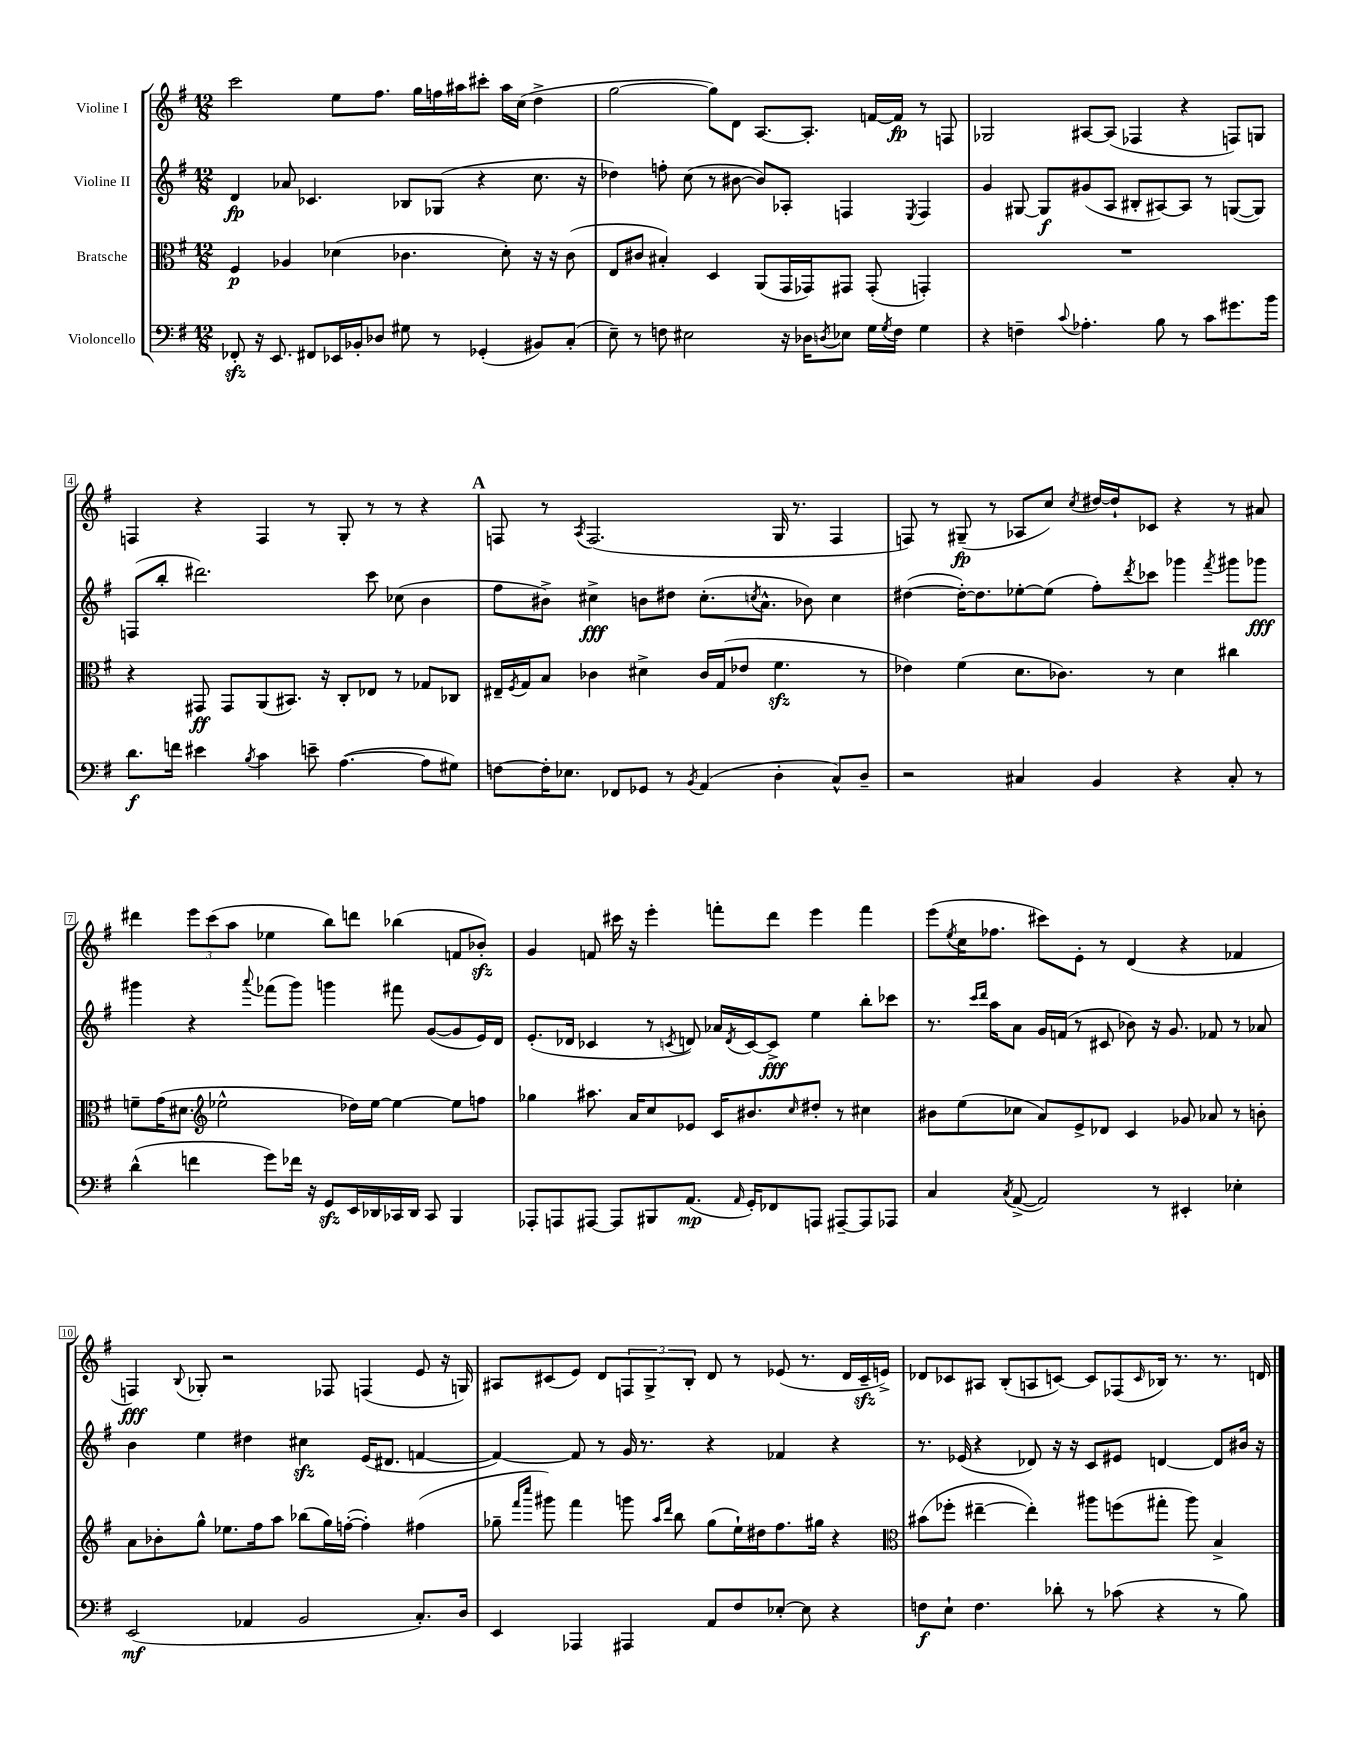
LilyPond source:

<<
\new StaffGroup <<
\new Staff = "s0" \with { instrumentName = "Violine I" } {
    \clef treble \key g \major \numericTimeSignature \time 12/8
    c'''2 e''8 fis''8. g''16 f''16 ais''16 cis'''8-. ais''16 c''16( d''4-> |
    g''2~ g''8) d'8 a8.~ a8.-. f'16~ f'16\fp r8 f8 |
    ges2 ais8~ ais8( fes4 r4 f8) g8 |
    f4 r4 f4 r8 g8-. r8 r8 r4 |
    \mark \markup { \bold "A" } f8 r8 \acciaccatura { a8 } f2.( g16 r8. f4 |
    f8) r8 gis8--\fp( r8 aes8 c''8) \acciaccatura { c''8 } dis''16~ dis''16-! ces'8 r4 r8 ais'8 |
    dis'''4 \tuplet 3/2 { e'''8 c'''8( a''8 } ees''4 b''8) d'''8 bes''4( f'8 bes'8-.\sfz) |
    g'4 f'8 cis'''16 r16 e'''4-. f'''8-. d'''8 e'''4 f'''4 |
    e'''8( \acciaccatura { e''8 } c''16 fes''8. cis'''8) e'8-. r8 d'4( r4 fes'4 |
    f4\fff) \appoggiatura { b8 } ges8-. r2 fes8 f4( e'8 r16 g16) |
    ais8 cis'8( e'8) d'8 \tuplet 3/2 { f8 g8-> b8-. } d'8 r8 ees'8( r8. d'16 cis'16--\sfz e'16->) |
    des'8 ces'8 ais8 b8-.( a8 c'8~) c'8 fes8( \grace { c'16 } bes16) r8. r8. d'16 \bar "|." |
}
\new Staff = "s1" \with { instrumentName = "Violine II" } {
    \clef treble \key g \major \numericTimeSignature \time 12/8
    d'4\fp aes'8 ces'4. bes8 ges8( r4 c''8. r16 |
    des''4) f''8-. c''8( r8 bis'8~ bis'8) aes8-. f4 \acciaccatura { e8 } f4 |
    g'4 gis8~ gis8\f gis'8( a8 bis8-. ais8~) ais8 r8 g8~( g8) |
    f8( b''8-. dis'''2.) c'''8 ces''8( b'4 |
    \mark \markup { \bold "A" } fis''8 bis'8->) cis''4->\fff b'8 dis''8 cis''8.-.( \acciaccatura { c''8 } a'8.-^ bes'8) c''4 |
    dis''4~( dis''16~-.) dis''8. ees''8~-. ees''8( fis''8-.) \acciaccatura { d'''8 } ces'''8 ges'''4 \acciaccatura { fis'''8 } gis'''8 ges'''8\fff |
    gis'''4 r4 \appoggiatura { a'''8 } fes'''8( gis'''8) g'''4 fis'''8 g'8~( g'8 e'16) d'16 |
    e'8.-.( des'16 ces'4 r8 \acciaccatura { c'8 } d'8) aes'16 \acciaccatura { d'8 } c'16~ c'8->\fff e''4 b''8-. ces'''8 |
    r8. \grace { c'''16 d'''16 } a''16 a'8 g'16 f'16( r8 cis'8 bes'8) r16 g'8. fes'8 r8 aes'8 |
    b'4 e''4 dis''4 cis''4\sfz e'16( dis'8. f'4~ |
    f'4~) f'8 r8 g'16 r8. r4 fes'4 r4 |
    r8. ees'16( r4 des'8) r16 r16 c'8 eis'8 d'4~ d'8 bis'16 r16 \bar "|." |
}
\new Staff = "s2" \with { instrumentName = "Bratsche" } {
    \clef alto \key g \major \numericTimeSignature \time 12/8
    fis4\p aes4 des'4( ces'4. des'8-.) r16 r16 ces'8( |
    e8 cis'8 bis4-.) d4 a,8( g,16 ges,16) gis,8 gis,8-.( g,4-.) |
    R1. |
    r4 gis,8\ff gis,8 a,8( bis,8.) r16 c8-. ees8 r8 ges8 ces8 |
    \mark \markup { \bold "A" } eis16-- \acciaccatura { fis8 } g16 b8 ces'4 dis'4-> ces'16 g16( ees'8 fis'4.\sfz r8 |
    ees'4) fis'4( d'8. ces'8.) r8 d'4 cis''4 |
    f'8-- g'16( dis'8. \clef treble ees''2-^ des''16) ees''16~ ees''4~ ees''8 f''8 |
    ges''4 ais''8. a'16 c''8 ees'8 c'16 bis'8. \grace { c''16 } dis''8-. r8 cis''4 |
    bis'8 e''8( ces''8 a'8) e'8-> des'8 c'4 ges'8 aes'8 r8 b'8-. |
    a'8 bes'8-. g''8-^ ees''8. fis''16 a''8 bes''8( g''16) f''16~-.( f''4-.) fis''4( |
    ges''8-- \grace { fis'''16 c''''16 } gis'''8) fis'''4 g'''8 \grace { a''16 d'''16 } b''8 ges''8( e''16-!) dis''16 fis''8. gis''16 r4 |
    \clef alto bis'8( fes''8-. eis''4~-- eis''4-.) ais''8 f''8( gis''8-. ais''8) b4-> \bar "|." |
}
\new Staff = "s3" \with { instrumentName = "Violoncello" } {
    \clef bass \key g \major \numericTimeSignature \time 12/8
    fes,8-.\sfz r16 e,8. fis,8 ees,16 bes,16-. des8 gis8 r8 ges,4-.( bis,8) c8-.( |
    e8--) r8 f8 eis2 r16 des16 \acciaccatura { d8 } ees8 g16 \acciaccatura { g8 } f16 g4 |
    r4 f4-- \appoggiatura { c'8 } aes4.-. b8 r8 c'8 gis'8. b'16 |
    d'8.\f f'16 eis'4 \acciaccatura { b8 } c'4 e'8-- a4.~( a8 gis8) |
    \mark \markup { \bold "A" } f8~ f16-. ees8. fes,8 ges,8 r8 \acciaccatura { b,8 } a,4( d4-. c8-^) d8-- |
    r2 cis4 b,4 r4 cis8-. r8 |
    d'4-^( f'4 g'8) fes'16 r16 g,8\sfz e,16 des,16 ces,16 des,16 ces,8 b,,4 |
    aes,,8-. a,,8 ais,,8~ ais,,8 bis,,8 a,8.\mp( \grace { a,16 } g,16-.) fes,8 a,,8 ais,,8~-- ais,,8 aes,,8 |
    c4 \acciaccatura { c8 } a,8~->( a,2) r8 eis,4-. ees4-. |
    e,2\mf( aes,4 b,2 c8.-.) d16 |
    e,4 aes,,4 ais,,4 a,8 fis8 ees8~-. ees8 r4 |
    f8\f e8-! f4. des'8-. r8 ces'8( r4 r8 b8) \bar "|." |
}
>>
>>
\layout { \context { \Score \override BarNumber.stencil = #(make-stencil-boxer 0.1 0.3 ly:text-interface::print) } }
